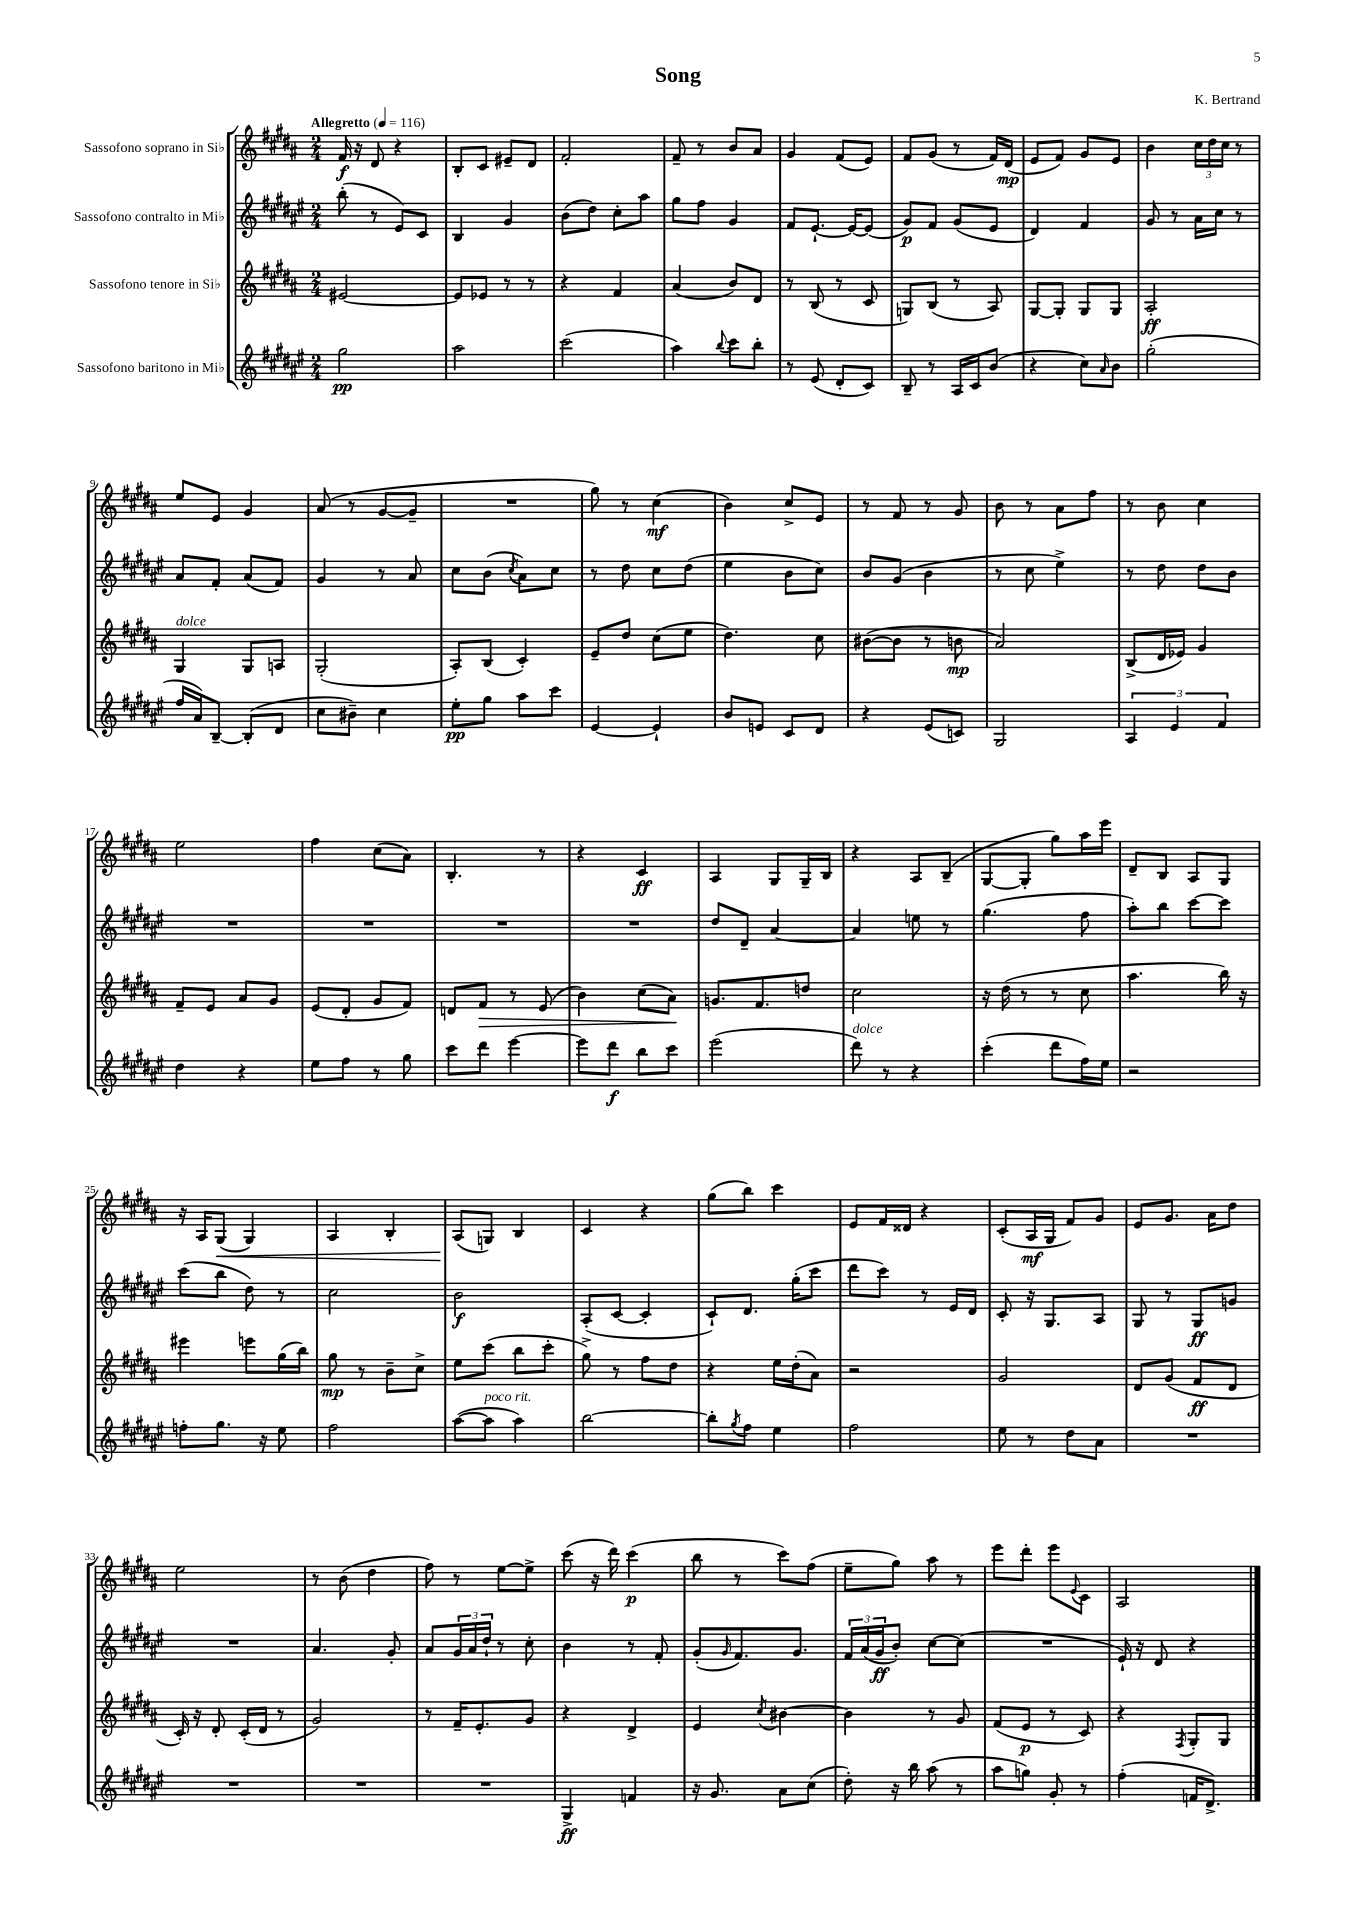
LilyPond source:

\header { title = "Song" composer = "K. Bertrand" }
<<
\new StaffGroup <<
\new Staff = "s0" \with { instrumentName = "Sassofono soprano in Sib" } {
    \clef treble \key b \major \numericTimeSignature \time 2/4 \tempo "Allegretto" 4 = 116
    fis'16\f r16 dis'8 r4 |
    b8-. cis'8 eis'8-- dis'8 |
    fis'2-. |
    fis'8-- r8 b'8 ais'8 |
    gis'4 fis'8( e'8) |
    fis'8 gis'8( r8 fis'16) dis'16\mp( |
    e'8 fis'8) gis'8 e'8 |
    b'4 \tuplet 3/2 { cis''16 dis''16 cis''16 } r8 |
    e''8 e'8 gis'4 |
    ais'8( r8 gis'8~ gis'8-- |
    R2 |
    gis''8) r8 cis''4\mf( |
    b'4) cis''8-> e'8 |
    r8 fis'8 r8 gis'8 |
    b'8 r8 ais'8 fis''8 |
    r8 b'8 cis''4 |
    e''2 |
    fis''4 cis''8( ais'8) |
    b4.-. r8 |
    r4 cis'4\ff |
    ais4 gis8 gis16-- b16 |
    r4 ais8 b8--( |
    gis8~ gis8-. gis''8) ais''16 e'''16 |
    dis'8-- b8 ais8 gis8 |
    r16 ais16 gis8\<( gis4) |
    ais4 b4-. |
    ais8\!( g8) b4 |
    cis'4 r4 |
    gis''8( b''8) cis'''4 |
    e'8 fis'16 disis'16 r4 |
    cis'8-.( ais16\mf gis16 fis'8) gis'8 |
    e'8 gis'8. ais'16 dis''8 |
    e''2 |
    r8 b'8( dis''4 |
    fis''8) r8 e''8~ e''8-> |
    cis'''8( r16 dis'''16) cis'''4\p( |
    b''8 r8 cis'''8) fis''8( |
    e''8-- gis''8) ais''8 r8 |
    e'''8 dis'''8-. e'''8 \appoggiatura { e'8 } cis'8 |
    ais2 \bar "|." |
}
\new Staff = "s1" \with { instrumentName = "Sassofono contralto in Mib" } {
    \clef treble \key fis \major \numericTimeSignature \time 2/4
    b''8-.( r8 eis'8) cis'8 |
    b4 gis'4 |
    b'8( dis''8) cis''8-. ais''8 |
    gis''8 fis''8 gis'4 |
    fis'8 eis'8.~-! eis'16~ eis'8( |
    gis'8\p) fis'8 gis'8( eis'8 |
    dis'4) fis'4 |
    gis'8 r8 ais'16 cis''16 r8 |
    ais'8 fis'8-. ais'8( fis'8) |
    gis'4 r8 ais'8 |
    cis''8 b'8( \acciaccatura { cis''8 } ais'8) cis''8 |
    r8 dis''8 cis''8 dis''8( |
    eis''4 b'8 cis''8) |
    b'8 gis'8( b'4 |
    r8 cis''8 eis''4->) |
    r8 dis''8 dis''8 b'8 |
    R2 |
    R2 |
    R2 |
    R2 |
    dis''8 dis'8-- ais'4~ |
    ais'4 e''8 r8 |
    gis''4.( fis''8 |
    ais''8-.) b''8 cis'''8~ cis'''8 |
    cis'''8( b''8 dis''8) r8 |
    cis''2 |
    b'2\f |
    ais8-.( cis'8~ cis'4-. |
    cis'8-!) dis'8. gis''16-.( cis'''8 |
    dis'''8 cis'''8) r8 eis'16 dis'16 |
    cis'8-. r16 gis8. ais8 |
    gis8 r8 gis8\ff g'8 |
    R2 |
    ais'4. gis'8-. |
    ais'8 \tuplet 3/2 { gis'16 ais'16 dis''16-! } r8 cis''8-. |
    b'4 r8 fis'8-. |
    gis'8-.( \grace { gis'16 } fis'8.) gis'8. |
    \tuplet 3/2 { fis'16 ais'16( gis'16\ff } b'8-.) cis''8~ cis''8( |
    R2 |
    eis'16-!) r16 dis'8 r4 \bar "|." |
}
\new Staff = "s2" \with { instrumentName = "Sassofono tenore in Sib" } {
    \clef treble \key b \major \numericTimeSignature \time 2/4
    eis'2~ |
    eis'8 ees'8 r8 r8 |
    r4 fis'4 |
    ais'4( b'8) dis'8 |
    r8 b8( r8 cis'8 |
    g8) b8( r8 ais8) |
    gis8~ gis8-. gis8 gis8 |
    ais2-.\ff |
    gis4^\markup { \italic "dolce" } gis8 a8 |
    gis2-.( |
    ais8-.) b8( cis'4-.) |
    e'8-- dis''8 cis''8( e''8 |
    dis''4.) cis''8 |
    bis'8~( bis'8 r8 b'8\mp |
    ais'2) |
    b8->( dis'16 ees'16) gis'4 |
    fis'8-- e'8 ais'8 gis'8 |
    e'8( dis'8-. gis'8 fis'8) |
    d'8 fis'8\> r8 e'8( |
    b'4) cis''8( ais'8\!) |
    g'8. fis'8. d''8 |
    cis''2 |
    r16 dis''16( r8 r8 cis''8 |
    ais''4. b''16) r16 |
    eis'''4 e'''8 gis''16( b''16) |
    gis''8\mp r8 b'8-- cis''8-> |
    e''8 cis'''8( b''8 cis'''8-. |
    gis''8->) r8 fis''8 dis''8 |
    r4 e''16 dis''16-.( ais'8) |
    r2 |
    gis'2 |
    dis'8 gis'8( fis'8\ff dis'8 |
    cis'16-.) r16 dis'8-. cis'16-.( dis'16 r8 |
    gis'2) |
    r8 fis'16-- e'8.-. gis'8 |
    r4 dis'4-> |
    e'4 \acciaccatura { cis''8 } bis'4~ |
    bis'4 r8 gis'8 |
    fis'8( e'8\p r8 cis'8) |
    r4 \acciaccatura { fis8 } gis8-. gis8 \bar "|." |
}
\new Staff = "s3" \with { instrumentName = "Sassofono baritono in Mib" } {
    \clef treble \key fis \major \numericTimeSignature \time 2/4
    gis''2\pp |
    ais''2 |
    cis'''2( |
    ais''4) \appoggiatura { b''8 } cis'''8 b''8-. |
    r8 eis'8( dis'8-. cis'8) |
    b8-- r8 ais16 cis'16 b'8( |
    r4 cis''8) \grace { ais'16 } b'8 |
    gis''2-.( |
    fis''16 ais'16) b8~-- b8-.( dis'8 |
    cis''8 bis'8--) cis''4 |
    eis''8-.\pp gis''8 ais''8 cis'''8 |
    eis'4~ eis'4-! |
    b'8 e'8 cis'8 dis'8 |
    r4 eis'8( c'8) |
    gis2 |
    \tuplet 3/2 { ais4 eis'4 fis'4 } |
    dis''4 r4 |
    eis''8 fis''8 r8 gis''8 |
    cis'''8 dis'''8 eis'''4~ |
    eis'''8 dis'''8\f b''8 cis'''8 |
    eis'''2( |
    dis'''8^\markup { \italic "dolce" }) r8 r4 |
    cis'''4-.( dis'''8 fis''16) eis''16 |
    r2 |
    f''8-. gis''8. r16 eis''8 |
    fis''2 |
    ais''8~( ais''8^\markup { \italic "poco rit." } ais''4) |
    b''2~ |
    b''8-. \acciaccatura { gis''8 } fis''8 eis''4 |
    fis''2 |
    eis''8 r8 dis''8 ais'8 |
    R2 |
    R2 |
    R2 |
    R2 |
    gis4->\ff f'4 |
    r16 gis'8. ais'8 cis''8( |
    dis''8-.) r16 b''16 ais''8( r8 |
    ais''8 g''8) gis'8-. r8 |
    fis''4-.( f'16 dis'8.->) \bar "|." |
}
>>
>>
